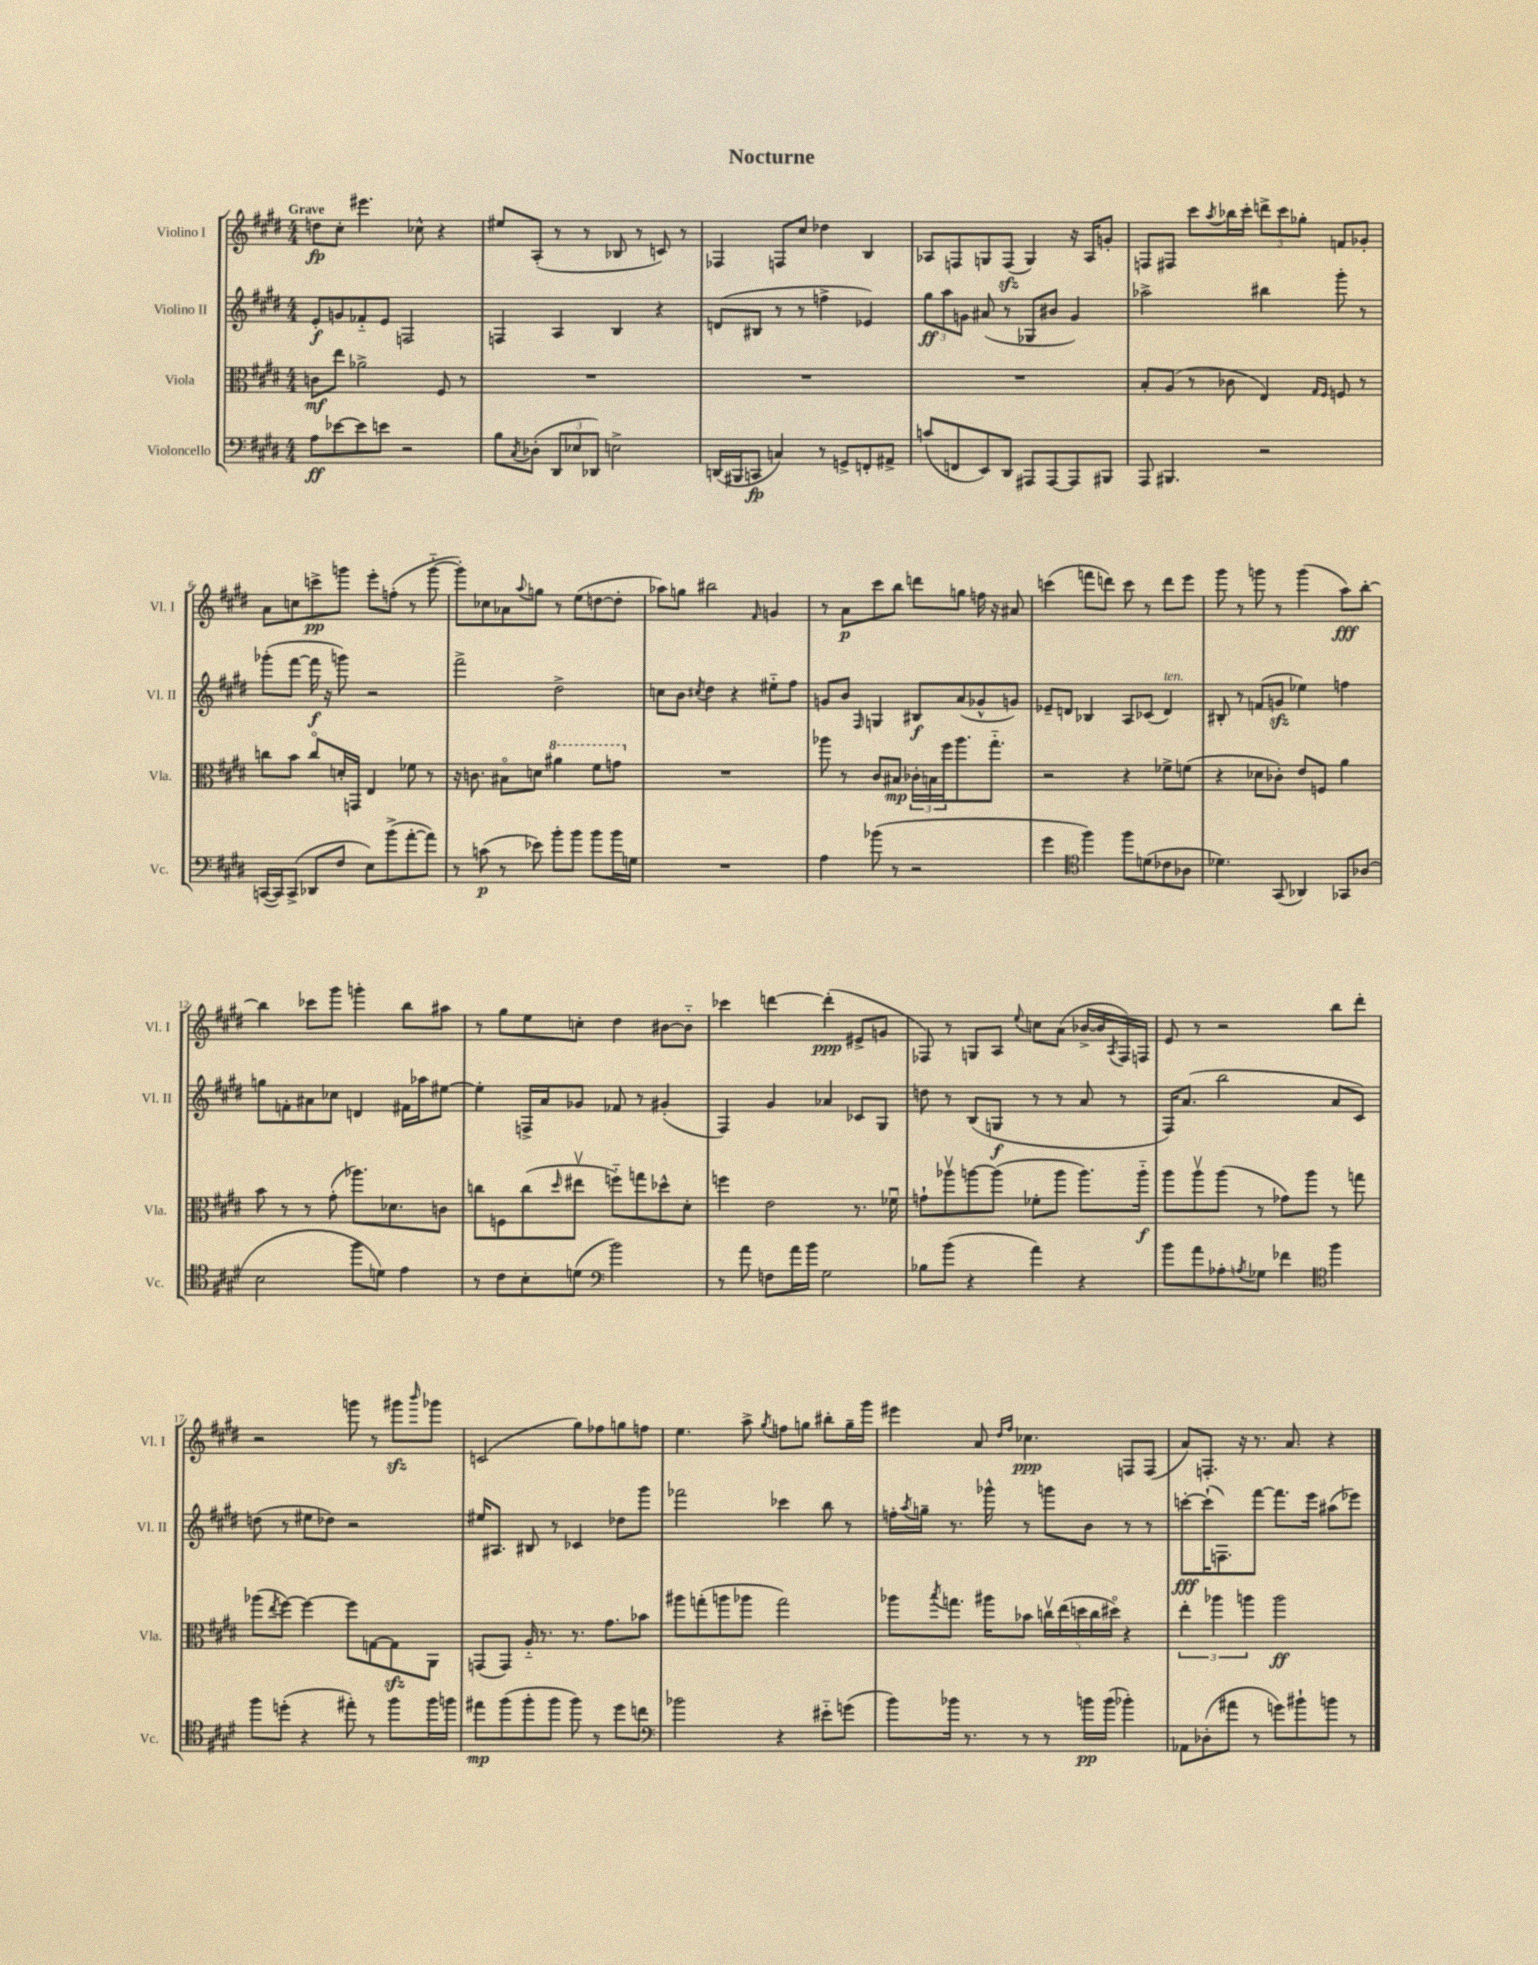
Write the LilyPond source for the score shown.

\header { title = "Nocturne" }
<<
\new StaffGroup <<
\new Staff = "s0" \with { instrumentName = "Violino I" shortInstrumentName = "Vl. I" } {
    \clef treble \key e \major \numericTimeSignature \time 4/4 \tempo "Grave"
    d''8\fp cis''8-. eis'''4. ces''8-^ r4 |
    eis''8 a8-.( r8 r8 bes8 r8 c'8) r8 |
    fes4 f8 cis''8 des''4 b4 |
    aes8 f8 g8 f8\sfz( g4) r16 aes16 g'8-. |
    f8 fis8 cis'''8 \acciaccatura { a''8 } bes''16 cis'''16-. \tuplet 3/2 { d'''8-> cis'''8 ges''8-. } f'8 ges'8-. |
    a'8 c''8 c'''8->\pp g'''8 e'''8-. f''8-.( r8 g'''8~-_ |
    g'''8-.) ces''8 aes'8 \appoggiatura { a''8 } g''8 r8 e''8( d''8~ d''8-. |
    aes''8) g''8 bis''2 \grace { fis'16 } g'4 |
    r8 a'8\p cis'''8 b''8 d'''8 g''8 f''16 r16 ais'8 |
    c'''4( f'''8 d'''8) c'''8 r8 d'''8 e'''8 |
    gis'''8 r8 g'''8 r8 g'''4( a''8\fff) b''8~-. |
    b''4 ces'''8 gis'''8 g'''4-. b''8 ais''8 |
    r8 gis''8 e''8 c''8-. dis''4 bis'8~ bis'8-_ |
    ces'''4 d'''4~ d'''4-.\ppp( eis'8-> g'8 |
    fes8) r8 g8 a8 \appoggiatura { e''8 } c''8 a'8( bes'16~-> bes'16 \acciaccatura { a8 } fes16) f16 |
    e'8 r8 r2 b''8 dis'''8-. |
    r2 g'''8 r8 gis'''8\sfz \grace { b'''16 } ges'''8 |
    c'2( gis''8) fes''8 g''8 f''8 |
    e''4. a''8-> \acciaccatura { gis''8 } f''8 g''8 bis''8-. g''16-- gis'''16 |
    eis'''4 a'8 \grace { dis''16 fis''16 } ces''4.\ppp f8 f8( |
    a'8) f8.-. r16 r8. a'8. r4 \bar "|." |
}
\new Staff = "s1" \with { instrumentName = "Violino II" shortInstrumentName = "Vl. II" } {
    \clef treble \key e \major \numericTimeSignature \time 4/4
    e'8-.\f g'8 fes'8-_ e'8 f2 |
    f4 a4 b4 r4 |
    d'8( bis8 r8 r8 f''4-> ees'4) |
    \tuplet 3/2 { gis''8\ff a''8 g'8 } ais'8( r8 ges8 bis'8 g'4) |
    aes''2-> bis''4 gis'''8-. r8 |
    ges'''8-.( fis'''8~ fis'''16\f r16 g'''8) r2 |
    fis'''2-> dis''2-> |
    c''8 b'8 \acciaccatura { cis''8 } dis''4 r4 eis''8-_ fis''8 |
    g'8 b'8 \grace { fis16 } g4 bis8\f a'8( ges'8-^ g'8) |
    ees'8-- d'8 bes4 a8 ces'8( d'4^\markup { \italic "ten." }) |
    bis8-. r8 f'8( g'8\sfz ees''4) f''4 |
    g''8 f'8-. ais'8 ces''8 d'4 fis'16 aes''16 eis''8~ |
    eis''4-. f16-> a'16 ges'8 fes'8 r8 gis'4-.( |
    fis4) gis'4 aes'4 ces'8 gis8 |
    d''8 r8 b8( g8\f r8 r8 a'8 r8 |
    fis16) a'8.( b''2 a'8 cis'8) |
    d''8( r8 eis''8 des''8) r2 |
    eis''16 ais8. bis8 r8 ces'4 des''8 gis'''8 |
    fes'''2 ces'''4 b''8 r8 |
    f''16-. \acciaccatura { a''8 } g''16-- r8. ges'''16-^ r8 g'''8 b'8 r8 r8 |
    c'''8~-.\fff c'''16-!( f8.) fis'''8~ fis'''8. e'''16 ais''8( ees'''8) \bar "|." |
}
\new Staff = "s2" \with { instrumentName = "Viola" shortInstrumentName = "Vla." } {
    \clef alto \key e \major \numericTimeSignature \time 4/4
    c'8\mf e''8 aes'2-> fis8 r8 |
    R1 |
    R1 |
    R1 |
    b8-. a8( r8 ces'8 e4) \grace { gis16 fis16 } f8 r8 |
    c''8 b'8 c''8\flageolet d'16-. g,16 e4 fes'8 r8 |
    r16 c'8. bis8\flageolet d'8 \ottava #1 ais''4 fis''8 g''8 \ottava #0 |
    R1 |
    aes''8 r8 cis'8 bis8\mp \tuplet 3/2 { ces'16-. b16 fis''16 } aes''8. gis''8.-_ |
    r2 r4 fes'8-> f'8( |
    r4 des'8 ces'8-.) e'8 f8 a'4 |
    b'8 r8 r8 gis'8-.( aes''8.) des'8. c'8 |
    c''8 f8 c''8( \grace { dis''16 } eis''8\upbow f''8-_) g''8 des''8-^ dis'8-. |
    f''4 e'2 r8. fes'16\downbow |
    g'8-! aes''8\upbow a''8~ a''8( fes'8-. a''8 a''8.) a''16-_\f |
    a''8 a''8\upbow a''8( r8 ges'8) a''8 r8 g''8 |
    aes''8( \acciaccatura { e''8 } fis''8~) fis''4~ fis''8 g8~ g8\sfz a,8 |
    g,8( g,8) a16-_ r8. r8. gis'8. bes'8 |
    ais''8 g''8-.( a''8 aes''8 g''2) |
    aes''8 \acciaccatura { b''8 } g''8. ais''16 bes'8 \tuplet 5/4 { c''16\upbow e''16( d''16 c''16 dis''16\flageolet) } r4 |
    \tuplet 3/2 { e''4-. aes''4 a''4 } a''2\ff \bar "|." |
}
\new Staff = "s3" \with { instrumentName = "Violoncello" shortInstrumentName = "Vc." } {
    \clef bass \key e \major \numericTimeSignature \time 4/4
    a8\ff ees'8~ ees'8 e'8 r2 |
    b8 \acciaccatura { cis8 } des8-.( \tuplet 3/2 { dis,8 ees8 des,8) } e2-> |
    d,16( bis,,16 c,8\fp c4) r8 g,8-> f,8-. ais,8-> |
    c'8( f,8 e,8) dis,8 ais,,8 ais,,8~ ais,,8 bis,,8 |
    a,,8 bis,,4. r2 |
    c,16~( c,16) c,8->( des,8 fis8 e8) b'8->( a'8~-. a'8) |
    r8 c'8\p( r8 ees'8) b'8-. b'8 b'8 b'16 g16 |
    R1 |
    a4 bes'8( r8 r2 |
    gis'4 \clef tenor fis''4) fis''8 d'8( ces'8 aes8 |
    des'4.) gis,8( aes,4) ges,8 aes8( |
    b2 fis''8 d'8) e'4 |
    r8 cis'8 b8-. d'8( \clef bass b'2) |
    r8 a'8 f8 a'16 b'16 gis2 |
    bes8 b'8( r4 a'4) r4 |
    b'8 a'8 aes8-. \acciaccatura { a8 } ges8 fes'4 \clef tenor fis''4 |
    fis''8 d''8-.( r4 eis''8-.) r8 fis''8 fis''16 f''16 |
    eis''8\mp fis''8( fis''8-. fis''8 fis''8) r8 dis''8 c''8 |
    \clef bass bes'2 r4 eis'8-_ g'8( |
    b'8) bes'16 r8. r8 r8 b'16\pp b'16( bes'4-.) |
    aes,8 des8-.( ais'8 r8 g'8) bis'8-! b'8 r8 \bar "|." |
}
>>
>>
